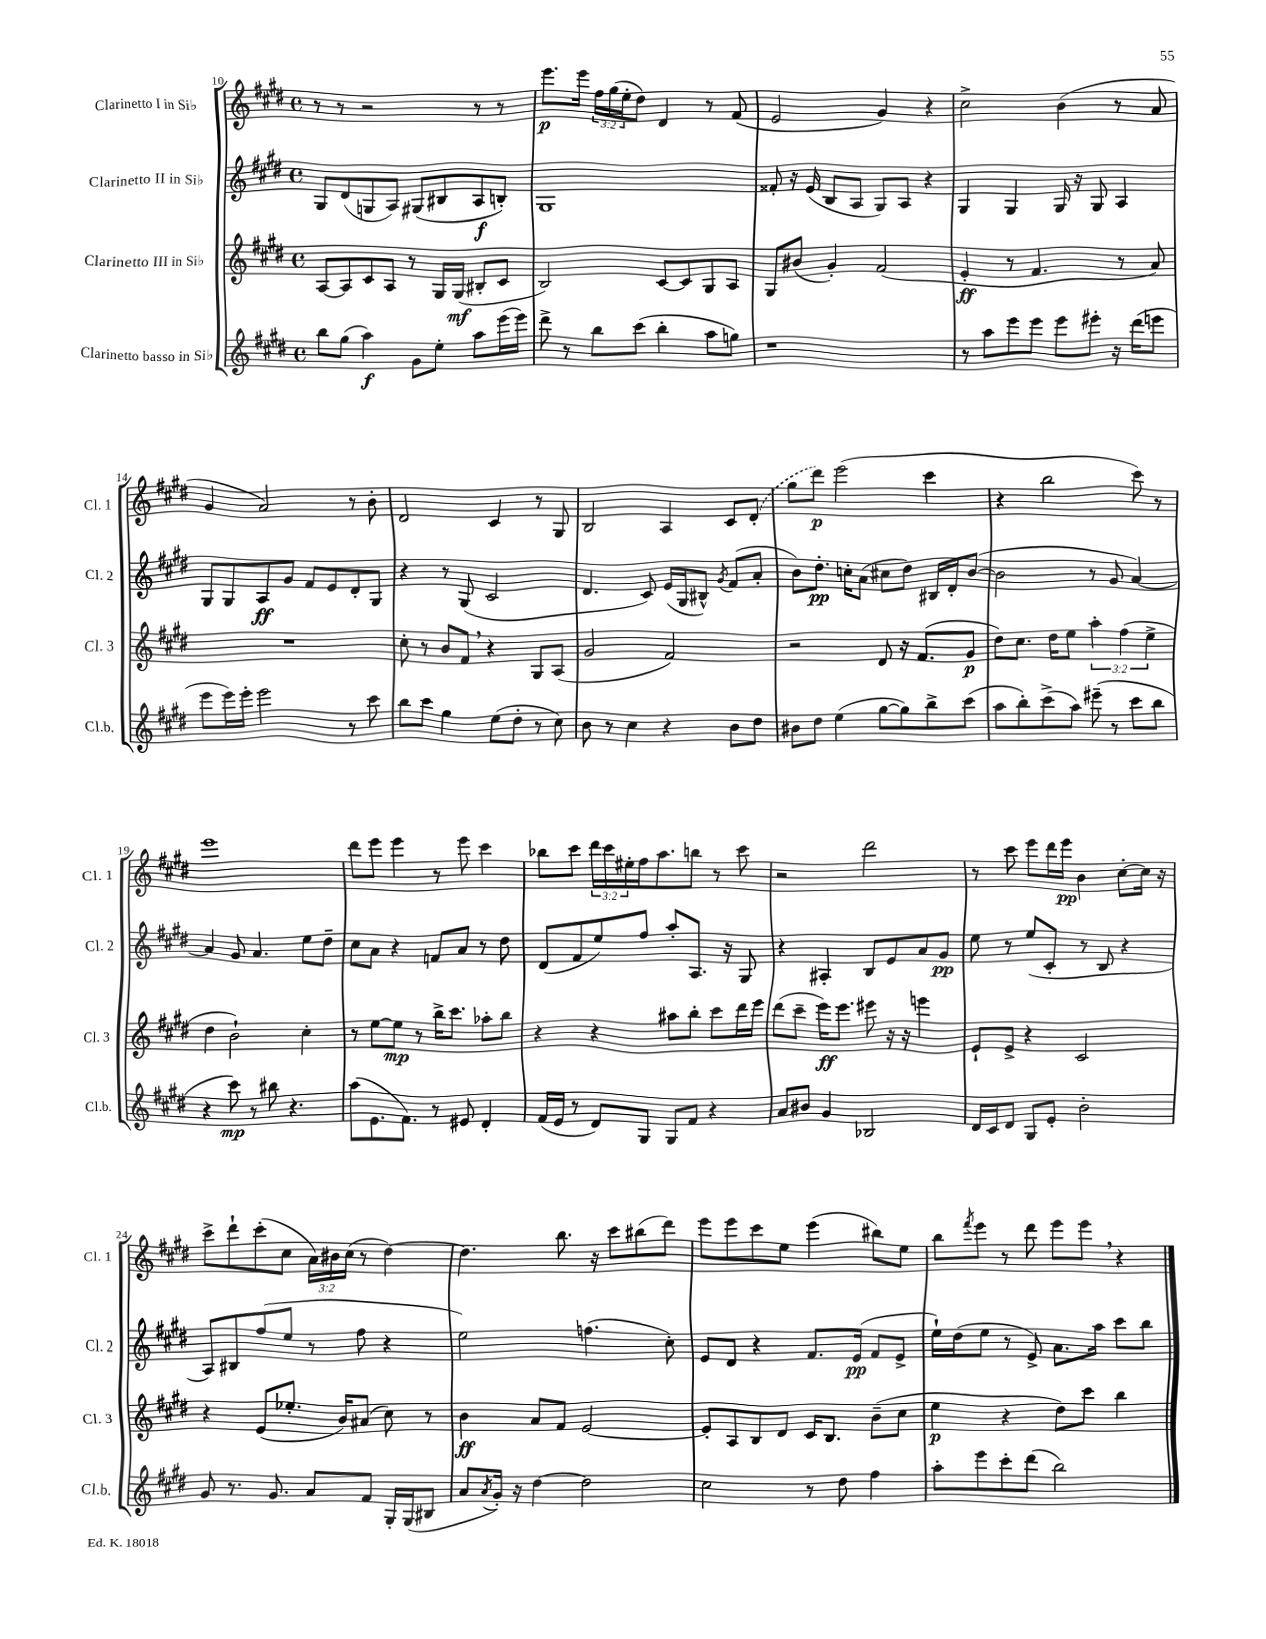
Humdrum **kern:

**kern	**kern	**kern	**kern
*staff4	*staff3	*staff2	*staff1
*clefG2	*clefG2	*clefG2	*clefG2
*k[f#c#g#d#]	*k[f#c#g#d#]	*k[f#c#g#d#]	*k[f#c#g#d#]
*M4/4	*M4/4	*M4/4	*M4/4
*met(c)	*met(c)	*met(c)	*met(c)
8bb	[8A	8G#	8r
(8gg#	8A]	(8d#	8r
4aa)	8c#	8G	2r
.	8A	8A)	.
8g#	8r	(8G#	.
8ee'	16G#	8B#	.
.	(16G#	.	.
8aa	8B#'	8A	8r
(16eee	8c#	8B')	8r
16eee)	.	.	.
=	=	=	=
8ddd#^	2B)	1G#	8.eee
8r	.	.	.
.	.	.	16eee
8bb	.	.	24ff#
.	.	.	(24gg#
.	.	.	24ee'
(8ccc#	.	.	8dd#)
4bb'	[8c#	.	4d#
.	8c#]	.	.
8aa	8G#	.	8r
8gg)	8A	.	(8f#
=	=	=	=
1r	8G#	8f##'	2e
.	(8b#	16r	.
.	.	(16e	.
.	4g#')	8B	.
.	.	8A	.
.	(2f#	8G#)	4g#)
.	.	8A	.
.	.	4r	4r
=	=	=	=
8r	4e'	4G#	2cc#^
8aa	.	.	.
8eee	8r	4G#	.
8eee	4.f#	.	.
8eee	.	16G#	(4b
.	.	16r	.
8eee#'	.	8G#	.
16r	8r	4A	8r
(16ddd#	.	.	.
8eee	8a)	.	8a
=	=	=	=
8eee	1r	8G#	4g#
16eee)	.	8G#	.
16eee'	.	.	.
2eee	.	8A	2a)
.	.	8g#	.
.	.	8f#	.
.	.	8e	.
8r	.	8d#'	8r
8ccc#	.	8G#	8b'
=	=	=	=
8bb	8cc#'	4r	2d#
8ccc#	8r	.	.
4gg#	8b	8r	.
.	8f#	(8G#	.
(8ee	4r	2c#	4c#
8dd#'	.	.	.
8r	8G#	.	8r
8cc#)	(8A	.	8G#
=	=	=	=
8b	2g#	4.d#	2B
8r	.	.	.
4cc#	.	.	.
.	.	8c#)	.
4r	2f#)	(16e	4A
.	.	16G#	.
.	.	8B#^^)	.
.	.	8qg#	.
8b	.	(8f#	8c#
8dd#	.	8a'	(8d#'
=	=	=	=
8b#	2r	8b)	8gg#
8dd#	.	8.dd#'	8ddd#)
(4ee	.	.	(2eee
.	.	16cc'	.
.	.	(8a	.
[8gg#	8d#	8cc#	.
8gg#])	16r	8dd#)	.
.	(8.f#	.	.
8bb^	.	16B#	4ccc#
.	.	16d#'	.
(8ccc#	8g#	([8b	.
=	=	=	=
8aa	8dd#)	2b]	4r
8bb')	8.cc#	.	.
(8ccc#^	.	.	2bb
.	16dd#	.	.
8aa)	8ee	.	.
(8eee#~	6aa'	8r	.
8r	.	8g#	.
.	(6ff#	.	.
8ccc#	.	[4a)	8ccc#)
.	6ee^	.	.
8bb	.	.	8r
=	=	=	=
4r	4dd#	4a]	1eee
8ccc#)	2b`)	8g#	.
8r	.	4.a	.
8bb#	.	.	.
4.r	.	.	.
.	4cc#'	8ee	.
.	.	8dd#~	.
=	=	=	=
(8aa	8r	8cc#	8ddd#
8.e	[8ee	8a	8eee
.	8ee]	4r	4eee
8.f#)	.	.	.
.	8r	.	.
8r	16bb^	8f	8r
.	8.ccc#	.	.
8e#	.	8a	8eee
4d#'	8aa-'	8r	4ccc#
.	8bb	8dd#	.
=	=	=	=
(16f#	4r	(8d#	8bb-
16e	.	.	.
8r	.	8f#	8ccc#
8d#)	4r	8ee)	24ddd#
.	.	.	24ccc#
.	.	.	24ee#'
8G#	.	8ff#	16ff#
.	.	.	8.aa
8G#	8aa#	8aa'	.
8f#	8bb'	8.A	8bb
4r	8ccc#	.	8r
.	.	16r	.
.	16ddd#	8G#	8ccc#
.	16eee	.	.
=	=	=	=
8a	(8ddd#	4r	2r
8b#	8ccc#~	.	.
4g#	16eee)	4A#'	.
.	8.eee	.	.
2B-	8eee#	8B	2ddd#
.	16r	8e	.
.	16r	.	.
.	4eee	8a	.
.	.	8g#	.
=	=	=	=
16d#	8e`	8ee	8r
16c#	.	.	.
8d#	8e^	8r	8ccc#
8G#	4r	(8ee	8eee
8e'	.	8c#'	16ddd#
.	.	.	16eee
2b'	2c#	8r	4b
.	.	8B	.
.	.	4r	[8cc#'
.	.	.	16cc#]
.	.	.	16r
=	=	=	=
8g#	4r	8A)	8ccc#^
8.r	.	8B#	8ddd#`
.	(8e	(8ff#	(8ccc#'
8.g#	.	.	.
.	8.ee-'	8ee	8cc#
8a	.	8r	24a)
.	.	.	24b#
.	16b)	.	.
.	.	.	(24cc#
8f#	(8a#	8ff#	8r
16G#'	8cc#)	4r	[4dd#)
(16G#	.	.	.
8B#	8r	.	.
=	=	=	=
8a	4b	2ee)	4.dd#]
8qa	.	.	.
16g#')	.	.	.
16r	.	.	.
[4dd#	8a	.	.
.	8f#	.	8.bb
2dd#]	[2e	(4.ff	.
.	.	.	16r
.	.	.	8ccc#
.	.	.	(8bb#
.	.	8cc#')	8ddd#)
=	=	=	=
2cc#	8e']	8e	8eee
.	8A	8d#	8eee
.	8B	4r	8ccc#
.	8d#	.	8ee
8r	16c#	8.f#	(4eee
.	8.B	.	.
8dd#	.	.	.
.	.	(16e	.
4ff#	(8b~	8f#	8bb#)
.	8cc#	8e^	8ee
=	=	=	=
8aa'	4ee	16ee`)	8bb
.	.	(16dd#	.
.	.	.	8qfff#
8eee	.	8ee	8eee
8ccc#'	4r	8r	8r
(8ddd#	.	8e^)	8ddd#
2bb)	8dd#)	8.a	8eee
.	8ccc#	.	8eee
.	.	16aa	.
.	4bb	8ccc#	4r
.	.	8bb	.
==	==	==	==
*-	*-	*-	*-
